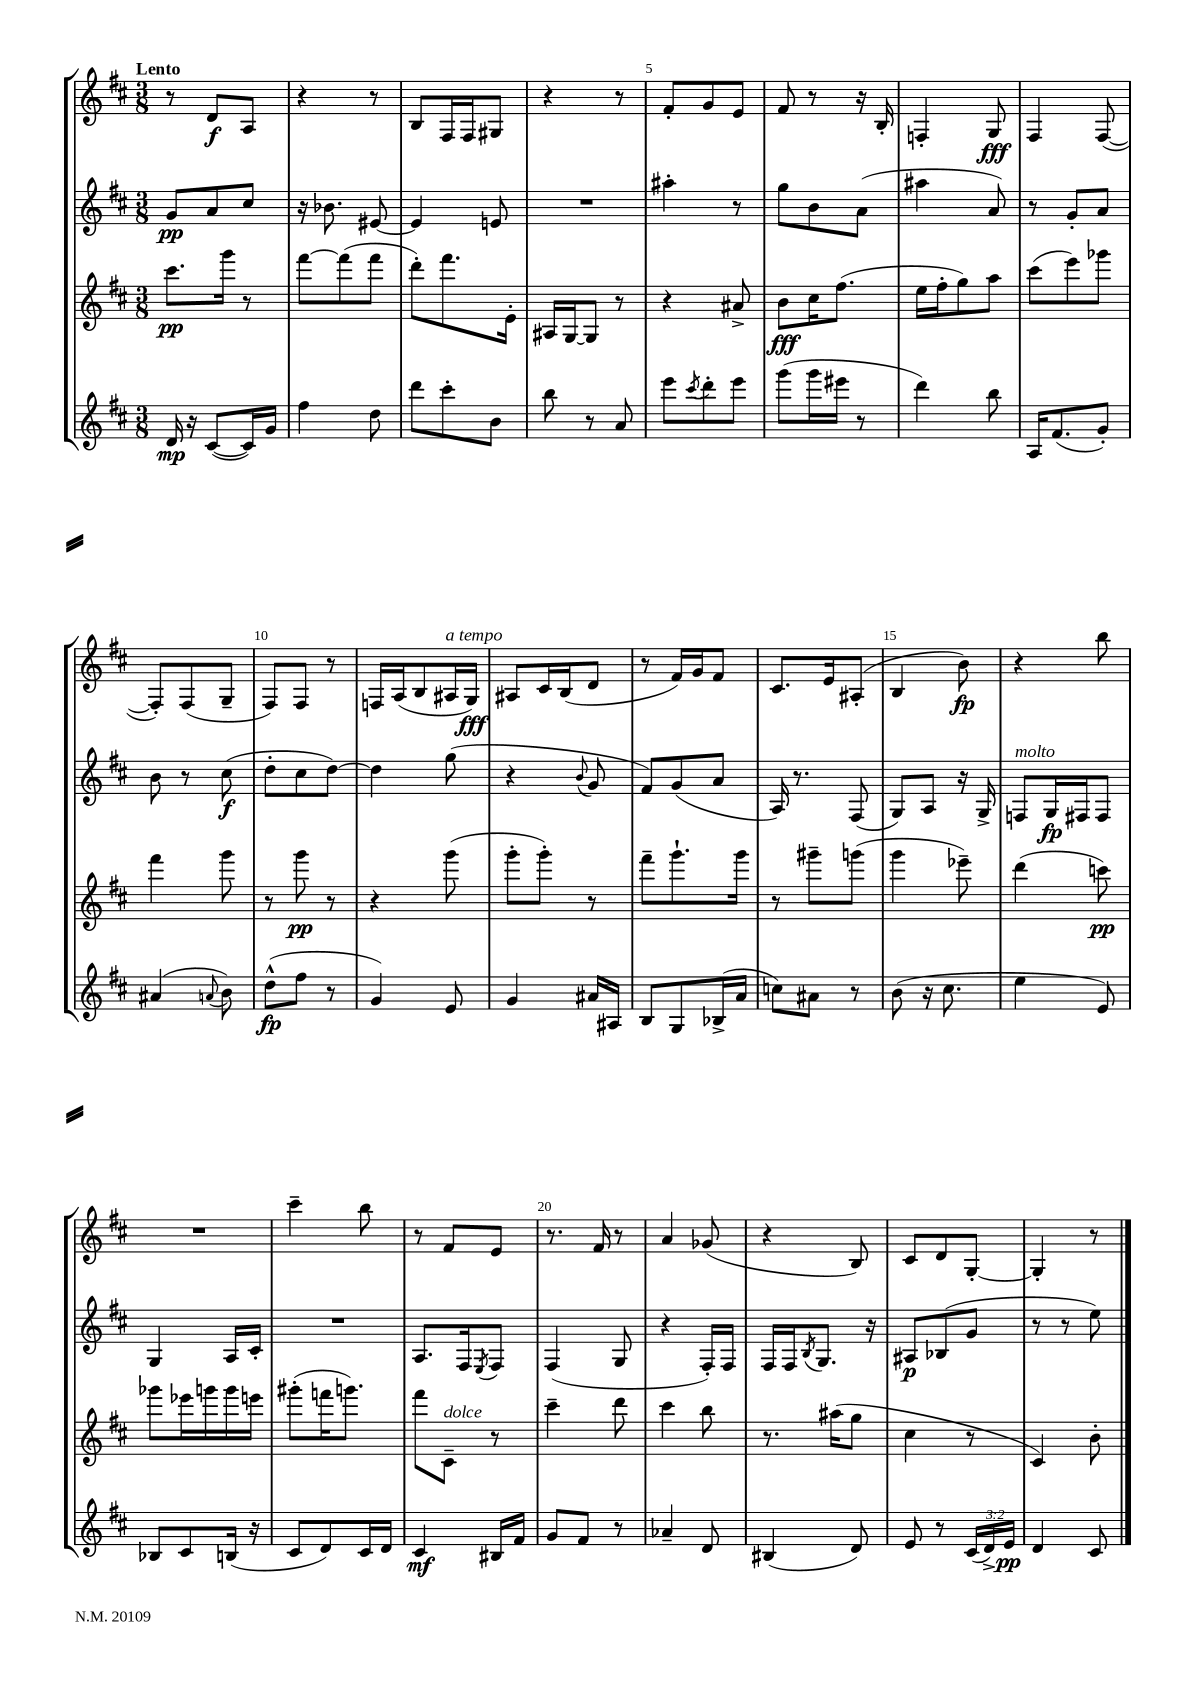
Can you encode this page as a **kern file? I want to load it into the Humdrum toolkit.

**kern	**dynam	**kern	**dynam	**kern	**dynam	**kern	**dynam
*part4	*part4	*part3	*part3	*part2	*part2	*part1	*part1
*staff4	*staff4	*staff3	*staff3	*staff2	*staff2	*staff1	*staff1
*clefG2	*	*clefG2	*	*clefG2	*	*clefG2	*
*k[f#c#]	*	*k[f#c#]	*	*k[f#c#]	*	*k[f#c#]	*
*M3/8	*	*M3/8	*	*M3/8	*	*M3/8	*
=1	=1	=1	=1	=1	=1	=1	=1
!	!	!	!	!	!	!LO:TX:a:B:t=Lento	!
16d/	mp	8.ccc#\L	pp	8g/L	pp	8r	.
16r	.	.	.	.	.	.	.
([8c#/L	.	.	.	8a/	.	8d/L	f
.	.	16ggg\Jk	.	.	.	.	.
16c#/L])	.	8r	.	8cc#/J	.	8A/J	.
16g/JJ	.	.	.	.	.	.	.
=2	=2	=2	=2	=2	=2	=2	=2
4ff#\	.	[8fff#\L	.	16r	.	4r	.
.	.	.	.	8.b-X\	.	.	.
.	.	(8fff#\]	.	.	.	.	.
8dd\	.	8fff#\J	.	[8e#X/	.	8r	.
=3	=3	=3	=3	=3	=3	=3	=3
8ddd\L	.	8ddd'\L)	.	4e#/]	.	8B/L	.
8ccc#'\	.	8.fff#\	.	.	.	16F#/L	.
.	.	.	.	.	.	16F#/J	.
8b\J	.	.	.	8en/	.	8G#X/J	.
.	.	16e'\Jk	.	.	.	.	.
=4	=4	=4	=4	=4	=4	=4	=4
8bb\	.	16A#X/LL	.	4.r	.	4r	.
.	.	[16G/J	.	.	.	.	.
8r	.	8G/J]	.	.	.	.	.
8a/	.	8r	.	.	.	8r	.
=5	=5	=5	=5	=5	=5	=5	=5
8eee\L	.	4r	.	4aa#X'\	.	8f#'/L	.
8qccc#/	.	.	.	.	.	.	.
8ddd'\	.	.	.	.	.	8g/	.
8eee\J	.	8a#X^/	.	8r	.	8e/J	.
=6	=6	=6	=6	=6	=6	=6	=6
(8ggg\L	.	8b\L	fff	8gg\L	.	8f#/	.
16ggg\L	.	16cc#\K	.	8b\	.	8r	.
16eee#X\JJ	.	(8.ff#\J	.	.	.	.	.
8r	.	.	.	(8a\J	.	16r	.
.	.	.	.	.	.	16B'/	.
=7	=7	=7	=7	=7	=7	=7	=7
4ddd\)	.	16ee\LL	.	4aa#X\	.	4Fn'/	.
.	.	16ff#'\J	.	.	.	.	.
.	.	8gg\)	.	.	.	.	.
8bb\	.	8aa\J	.	8a/)	.	8G/	fff
=8	=8	=8	=8	=8	=8	=8	=8
16A/KL	.	(8ccc#\L	.	8r	.	4F#/	.
(8.f#/	.	.	.	.	.	.	.
.	.	8eee\)	.	8g'/L	.	.	.
8g'/J)	.	8ggg-X\J	.	8a/J	.	([8F#/	.
!!LO:LB:g=z
=9	=9	=9	=9	=9	=9	=9	=9
(4a#X/	.	4fff#\	.	8b\	.	8F#'/L])	.
.	.	.	.	8r	.	(8F#/	.
8qqan/	.	.	.	.	.	.	.
8b\)	.	8ggg\	.	(8cc#\	f	8G~/J	.
=10	=10	=10	=10	=10	=10	=10	=10
(8dd^^\L	fp	8r	.	8dd'\L	.	8F#/L)	.
8ff#\J	.	8ggg\	pp	8cc#\	.	8F#/J	.
8r	.	8r	.	[8dd\J)	.	8r	.
=11	=11	=11	=11	=11	=11	=11	=11
4g/)	.	4r	.	4dd\]	.	16Fn/LL	.
.	.	.	.	.	.	(16A/J	.
.	.	.	.	.	.	8B/	.
!	!	!	!	!	!	!LO:TX:a:i:t=a tempo	!
8e/	.	(8ggg\	.	(8gg\	.	16A#X/L	.
.	.	.	.	.	.	16G/JJ)	fff
=12	=12	=12	=12	=12	=12	=12	=12
4g/	.	8ggg'\L	.	4r	.	8A#X/L	.
.	.	8ggg'\J)	.	.	.	16c#/L	.
.	.	.	.	.	.	(16B/J	.
.	.	.	.	8qqb/	.	.	.
16a#X/LL	.	8r	.	8g/	.	8d/J	.
16A#X/JJ	.	.	.	.	.	.	.
=13	=13	=13	=13	=13	=13	=13	=13
8B/L	.	8fff#~\L	.	8f#/L)	.	8r	.
8G/	.	8.ggg`\	.	(8g/	.	16f#/LL)	.
.	.	.	.	.	.	16g/J	.
(16B-X^/L	.	.	.	8a/J	.	8f#/J	.
16a/JJ	.	16ggg\Jk	.	.	.	.	.
=14	=14	=14	=14	=14	=14	=14	=14
8ccn\L)	.	8r	.	16A/)	.	8.c#/L	.
.	.	.	.	8.r	.	.	.
8a#X\J	.	8ggg#X~\L	.	.	.	.	.
.	.	.	.	.	.	16e/k	.
8r	.	(8gggn\J	.	(8F#/	.	(8A#X'/J	.
=15	=15	=15	=15	=15	=15	=15	=15
(8b\	.	4ggg\	.	8G/L)	.	4B/	.
16r	.	.	.	8A/J	.	.	.
8.cc#\	.	.	.	.	.	.	.
.	.	8eee-X~\)	.	16r	.	8b\)	fp
.	.	.	.	16G^/	.	.	.
=16	=16	=16	=16	=16	=16	=16	=16
!	!	!	!	!LO:TX:a:i:t=molto	!	!	!
4ee\	.	(4ddd\	.	8Fn/L	.	4r	.
.	.	.	.	16G/L	fp	.	.
.	.	.	.	16F#X/J	.	.	.
8e/)	.	8cccn\)	pp	8F#/J	.	8bb\	.
!!LO:LB:g=z
=17	=17	=17	=17	=17	=17	=17	=17
8B-X/L	.	8ggg-X\L	.	4G/	.	4.r	.
8c#/	.	16eee-X\L	.	.	.	.	.
.	.	16gggn\	.	.	.	.	.
(16Bn/Jk	.	16ggg\	.	16A/LL	.	.	.
16r	.	16eeen\JJ	.	16c#'/JJ	.	.	.
=18	=18	=18	=18	=18	=18	=18	=18
8c#/L	.	(8ggg#X'\L	.	4.r	.	4ccc#~\	.
8d/)	.	16fffn\K	.	.	.	.	.
.	.	8.gggn\J)	.	.	.	.	.
16c#/L	.	.	.	.	.	8bb\	.
16d/JJ	.	.	.	.	.	.	.
=19	=19	=19	=19	=19	=19	=19	=19
4c#/	mf	8fff#\L	.	8.A/L	.	8r	.
!	!	!LO:TX:a:i:t=dolce	!	!	!	!	!
.	.	8c#~\J	.	.	.	8f#/L	.
.	.	.	.	16F#/k	.	.	.
.	.	.	.	8qE/	.	.	.
16B#X/LL	.	8r	.	8F#/J	.	8e/J	.
16f#/JJ	.	.	.	.	.	.	.
=20	=20	=20	=20	=20	=20	=20	=20
8g/L	.	4ccc#~\	.	(4F#/	.	8.r	.
8f#/J	.	.	.	.	.	.	.
.	.	.	.	.	.	16f#/	.
8r	.	8ddd\	.	8G/	.	8r	.
=21	=21	=21	=21	=21	=21	=21	=21
4a-X~/	.	4ccc#\	.	4r	.	4a/	.
8d/	.	8bb\	.	16F#'/LL)	.	(8g-X/	.
.	.	.	.	16F#/JJ	.	.	.
=22	=22	=22	=22	=22	=22	=22	=22
(4B#X/	.	8.r	.	16F#/LL	.	4r	.
.	.	.	.	16F#/J	.	.	.
.	.	.	.	8qB/	.	.	.
.	.	.	.	8.G/J	.	.	.
.	.	(16aa#X\KL	.	.	.	.	.
8d/)	.	8gg\J	.	.	.	8B/)	.
.	.	.	.	16r	.	.	.
=23	=23	=23	=23	=23	=23	=23	=23
8e/	.	4cc#\	.	8A#X/L	p	8c#/L	.
8r	.	.	.	(8B-X/	.	8d/	.
(24c#/LL	.	8r	.	8g/J	.	[8G'/J	.
24d^/)	.	.	.	.	.	.	.
24e/JJ	pp	.	.	.	.	.	.
=24	=24	=24	=24	=24	=24	=24	=24
4d/	.	4c#/)	.	8r	.	4G'/]	.
.	.	.	.	8r	.	.	.
8c#/	.	8b'\	.	8ee\)	.	8r	.
==	==	==	==	==	==	==	==
*-	*-	*-	*-	*-	*-	*-	*-
